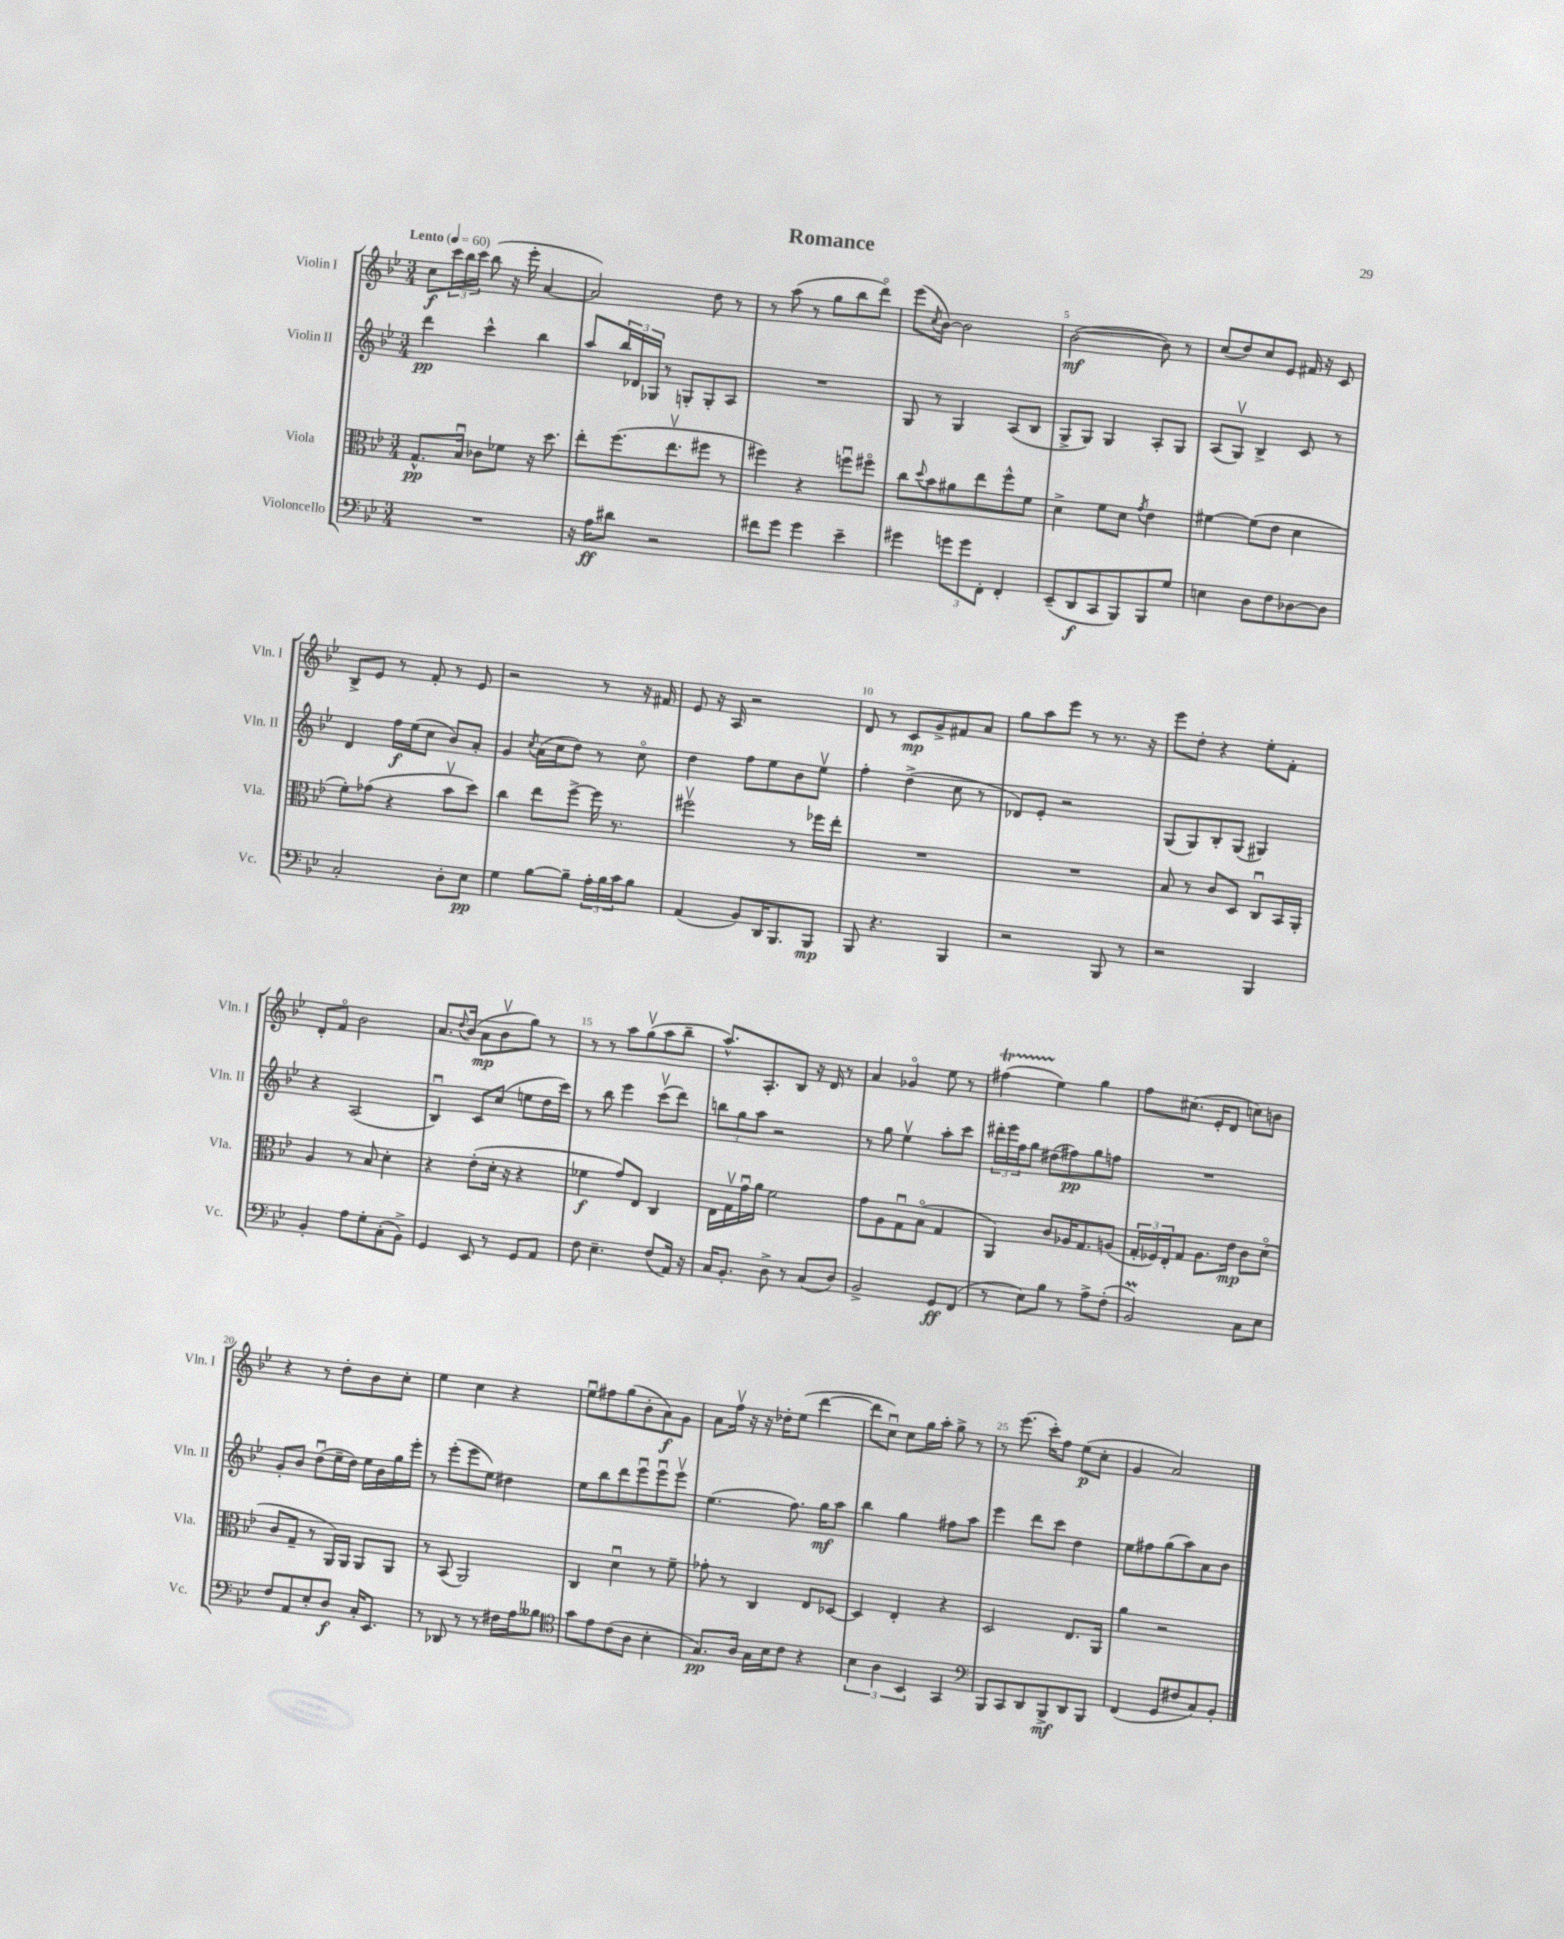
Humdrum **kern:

**kern	**dynam	**kern	**dynam	**kern	**dynam	**kern	**dynam
*part4	*part4	*part3	*part3	*part2	*part2	*part1	*part1
*staff4	*staff4	*staff3	*staff3	*staff2	*staff2	*staff1	*staff1
*I"Violoncello	*	*I"Viola	*	*I"Violin II	*	*I"Violin I	*
*I'Vc.	*	*I'Vla.	*	*I'Vln. II	*	*I'Vln. I	*
*clefF4	*	*clefC3	*	*clefG2	*	*clefG2	*
*k[b-e-]	*	*k[b-e-]	*	*k[b-e-]	*	*k[b-e-]	*
*M3/4	*	*M3/4	*	*M3/4	*	*M3/4	*
*MM60	*	*MM60	*	*MM60	*	*MM60	*
=1	=1	=1	=1	=1	=1	=1	=1
!	!	!	!	!	!	!LO:TX:a:B:t=Lento	!
2.r	.	8.G^^/L	pp	4ddd\	pp	8cc\L	f
.	.	.	.	.	.	24ccc\L	.
.	.	.	.	.	.	24bb-\	.
.	.	16B-u/Jk	.	.	.	.	.
.	.	.	.	.	.	24ccc\JJ	.
.	.	8c-X\L	.	4ccc^^\	.	(8bb-\	.
.	.	8f-X\J	.	.	.	16r	.
.	.	.	.	.	.	16eee-'\	.
.	.	16r	.	4bb-\	.	[4a/	.
.	.	8.dd\	.	.	.	.	.
=2	=2	=2	=2	=2	=2	=2	=2
16r	.	8ee-'\L	.	8aa/L	.	2a/])	.
16A\KL	ff	.	.	.	.	.	.
8d#X\J	.	(8.ff\	.	24bb-/L	.	.	.
.	.	.	.	24d-X/	.	.	.
.	.	.	.	24G-X/JJ	.	.	.
2r	.	.	.	8r	.	.	.
.	.	8.ee-v\	.	.	.	.	.
.	.	.	.	8Gn'/L	.	.	.
.	.	8ff#X\J	.	8G'/	.	8dd\	.
.	.	8r	.	8A/J	.	8r	.
=3	=3	=3	=3	=3	=3	=3	=3
8f#X\L	.	4ff#X\)	.	2.r	.	8r	.
8g\J	.	.	.	.	.	(8aa\	.
4g\	.	4r	.	.	.	8r	.
.	.	.	.	.	.	8gg\L	.
4e-~\	.	8ffnu\L	.	.	.	8bb-\	.
.	.	8ff#X\J	.	.	.	8ddd\J)	.
=4	=4	=4	=4	=4	=4	=4	=4
4g#X\	.	8cc\L	.	8G/	.	(8eee-\L	.
.	.	8qqdd/	.	.	.	8qcc/	.
.	.	8b-\	.	8r	.	[8b-\J)	.
12gn\L	.	8a#X\	.	4G/	.	2b-\]	.
12g\	.	.	.	.	.	.	.
.	.	8ee-\	.	.	.	.	.
12FF'\J	.	.	.	.	.	.	.
4FF'/	.	8ff^^\	.	(8A/L	.	.	.
.	.	8f\J	.	8B-/J	.	.	.
=5	=5	=5	=5	=5	=5	=5	=5
(8EE-~/L	.	4d^\	.	8G^/L	.	([2b-\	mf
8DD/	f	.	.	8G/J)	.	.	.
8CC/	.	8f\L	.	4G/	.	.	.
8BBB-/)	.	8d\J	.	.	.	.	.
.	.	8qg/	.	.	.	.	.
8BBB-/	.	4e-\	.	8A'/L	.	8b-\])	.
8G/J	.	.	.	8G/J	.	8r	.
=6	=6	=6	=6	=6	=6	=6	=6
4En\	.	[4f#X\	.	(8A/L	.	(8cc/L	.
.	.	.	.	8Gv/J)	.	8dd/)	.
8D\L	.	(8f#\L]	.	4B-^/	.	8cc/	.
8F\	.	8e-\J	.	.	.	8e-/J	.
[8D-X\	.	4d\	.	8c/	.	16f#X/	.
.	.	.	.	.	.	16r	.
8D-\J]	.	.	.	8r	.	8c/	.
!!LO:LB:g=z
=7	=7	=7	=7	=7	=7	=7	=7
2C'/	.	8f'\L)	.	4d/	.	8B-^/L	.
.	.	(8g-X\J	.	.	.	8e-/J	.
.	.	4r	.	16ff\LL	f	8r	.
.	.	.	.	(16ee-\J	.	.	.
.	.	.	.	8cc\J	.	8f'/	.
8D'\L	.	8b-v\L	.	8b-/L)	.	8r	.
8E-\J	pp	8dd\J)	.	8a'/J	.	8e-/	.
=8	=8	=8	=8	=8	=8	=8	=8
4G\	.	4cc\	.	4g/	.	2r	.
.	.	.	.	8qcc/	.	.	.
[8B-\L	.	8ee-\L	.	(16a\LL	.	.	.
.	.	.	.	16cc\J	.	.	.
8B-~\J]	.	[8ff^\J	.	8dd\J)	.	.	.
24A'\LL	.	16ff\]	.	8r	.	8r	.
24B-\	.	.	.	.	.	.	.
.	.	8.r	.	.	.	.	.
24c\J	.	.	.	.	.	.	.
8B-\J	.	.	.	8cc\	.	16r	.
.	.	.	.	.	.	16f#X/	.
=9	=9	=9	=9	=9	=9	=9	=9
(4AA/	.	2ff#Xv\	.	4dd\	.	8e-/	.
.	.	.	.	.	.	16r	.
.	.	.	.	.	.	16A/	.
8BB-/L)	.	.	.	8ff\L	.	2r	.
16DD/K	.	.	.	8ee-\	.	.	.
8.BBB-/	.	.	.	.	.	.	.
.	.	8r	.	8b-\	.	.	.
8BBB-/J	mp	16ff-X\LL	.	8ee-v\J	.	.	.
.	.	16ee-'\JJ	.	.	.	.	.
=10	=10	=10	=10	=10	=10	=10	=10
8BBB-/	.	2.r	.	4ff'\	.	8d/	.
4.r	.	.	.	.	.	8r	.
.	.	.	.	(4dd^\	.	8c/L	mp
.	.	.	.	.	.	8g^/	.
4BBB-/	.	.	.	8cc\	.	8f#X/	.
.	.	.	.	8r	.	8a/J	.
=11	=11	=11	=11	=11	=11	=11	=11
2r	.	2.r	.	8d-X/L)	.	8gg\L	.
.	.	.	.	8e-'/J	.	8aa\	.
.	.	.	.	2r	.	8eee-\J	.
.	.	.	.	.	.	8r	.
8BBB-/	.	.	.	.	.	8.r	.
8r	.	.	.	.	.	.	.
.	.	.	.	.	.	16r	.
=12	=12	=12	=12	=12	=12	=12	=12
2r	.	8B-/	.	(8G/L	.	8eee-\L	.
.	.	8r	.	8G/)	.	8dd'\J	.
.	.	8c/L	.	8B-'/	.	4r	.
.	.	8D/J	.	(8G/J	.	.	.
4BBB-/	.	8Cu/L	.	4G#X/)	.	8ee-'\L	.
.	.	16BB-/L	.	.	.	8f'\J	.
.	.	16AA'/JJ	.	.	.	.	.
!!LO:LB:g=z
=13	=13	=13	=13	=13	=13	=13	=13
4BB-'/	.	4A/	.	4r	.	8d'/L	.
.	.	.	.	.	.	8f/J	.
8A\L	.	8r	.	(2A/	.	2b-\	.
8G'\	.	8B-/	.	.	.	.	.
(8C'\	.	4d'\	.	.	.	.	.
8BB-^\J)	.	.	.	.	.	.	.
=14	=14	=14	=14	=14	=14	=14	=14
4GG/	.	4r	.	4B-u/)	.	8.a/L	.
.	.	.	.	.	.	8qqdd/	.
.	.	.	.	.	.	(16b-/Jk	.
8EE-/	.	(8e-'\L	.	8c/L	.	8a\L	mp
8r	.	16d'\Jk	.	(8cc/J	.	8b-v\	.
.	.	16r	.	.	.	.	.
8GG/L	.	4r	.	8een\L	.	8gg\J)	.
8AA/J	.	.	.	16dd\L	.	8r	.
.	.	.	.	16ccc\JJ)	.	.	.
=15	=15	=15	=15	=15	=15	=15	=15
8F\	.	4f-X\	f	8r	.	8r	.
4.E-~\	.	.	.	8bb-\	.	8r	.
.	.	8g/L)	.	4eee-\	.	8aa\L	.
.	.	8E-/J	.	.	.	(8ggv\	.
(8F/L	.	4C/	.	(8cccv\L	.	8aa\	.
16AA/Jk)	.	.	.	8ddd\J)	.	8bb-~\J	.
16r	.	.	.	.	.	.	.
=16	=16	=16	=16	=16	=16	=16	=16
16C/KL	.	16E-\LL	.	12bbn\L	.	8.aa^^/L)	.
8.BB-'/J	.	16Gv\	.	.	.	.	.
.	.	.	.	12gg\	.	.	.
.	.	16gu\	.	.	.	.	.
.	.	.	.	12aa\J	.	.	.
.	.	16a\JJ	.	.	.	8.A'/	.
8D^\	.	2f\	.	2r	.	.	.
8r	.	.	.	.	.	8B-/J	.
(8C/L	.	.	.	.	.	16r	.
.	.	.	.	.	.	16d/	.
8D/J)	.	.	.	.	.	8r	.
=17	=17	=17	=17	=17	=17	=17	=17
2BB-^/	.	8g\L	.	8r	.	4a/	.
.	.	8A\	.	8gg\	.	.	.
.	.	8Gu\	.	4ee-v\	.	4g-X/	.
.	.	(8B-\J	.	.	.	.	.
8GG/L	ff	4G/	.	8aa'\L	.	8ee-\	.
(8FF/J	.	.	.	8ccc\J	.	8r	.
=18	=18	=18	=18	=18	=18	=18	=18
8r	.	4AA/)	.	24ddd#X'\LL	.	(4ff#Xt\	.
.	.	.	.	24eee-\	.	.	.
.	.	.	.	24ff\J	.	.	.
8E-\L)	.	.	.	8gg\J	.	.	.
8B-\J	.	8c/L	.	(8dd#X\L	.	4ee-\)	.
8r	.	16A-X/K	.	8ff#X\)	pp	.	.
.	.	8.G/	.	.	.	.	.
8A^\L	.	.	.	8gg\	.	4gg\	.
(8F'\J	.	(8An/J	.	8ffn\J	.	.	.
=19	=19	=19	=19	=19	=19	=19	=19
2BB-M/)	.	24G'/LL	.	2.r	.	8ff\L	.
.	.	24F-X/)	.	.	.	.	.
.	.	24E-'/J	.	.	.	.	.
.	.	8G/J	.	.	.	(8.cc#X\J	.
.	.	8.A\L	.	.	.	.	.
.	.	.	.	.	.	16e-'/KL	.
.	.	.	.	.	.	8d/J	.
.	.	16e-\Jk	mp	.	.	.	.
8C\L	.	8c\L	.	.	.	8ccn\L)	.
8E-\J	.	(8d\J	.	.	.	8bn\J	.
!!LO:LB:g=z
=20	=20	=20	=20	=20	=20	=20	=20
8F/L	.	8c/L	.	8g'/L	.	4r	.
8AA/	.	8G~/J	.	8b-/J	.	.	.
8E-'/	.	8r	.	(8ddu\L	.	8r	.
8D/J	f	16AA/LL)	.	16ee-~\L	.	8dd'\L	.
.	.	16AA/JJ	.	16dd\JJ)	.	.	.
16C'/KL	.	8AA/L	.	16ee-\LL	.	8b-\	.
8.EE-/J	.	.	.	16b-\	.	.	.
.	.	8AA/J	.	16gg\	.	8cc'\J	.
.	.	.	.	16eee-'\JJ	.	.	.
=21	=21	=21	=21	=21	=21	=21	=21
8r	.	8r	.	8r	.	4ee-\	.
8DD-X/	.	(8BB-/	.	(8eee-'\L	.	.	.
8r	.	2AA/)	.	8eee-\	.	4cc\	.
8r	.	.	.	8ee-\J)	.	.	.
16F#X\LL	.	.	.	4dd#X\	.	4r	.
16A\J	.	.	.	.	.	.	.
8B--X\J	.	.	.	.	.	.	.
=22	=22	=22	=22	=22	=22	=22	=22
*clefC4	*	*	*	*	*	*	*
8g\L	.	4C/	.	8ee-\L	.	8ee-u\L	.
8e-\	.	.	.	8bb-\	.	8ff#X\	.
(8c\	.	4du\	.	8ddd\	.	(8gg\	.
8A\J	.	.	.	8eee-u\	.	8b-'\	.
4B-'\	.	8r	.	8eee-u\	.	8a\)	f
.	.	8f~\	.	8eee-v\J	.	8g\J	.
=23	=23	=23	=23	=23	=23	=23	=23
8.G/L)	pp	8g-X'\	.	(4.ee-\	.	8a\L	.
.	.	8r	.	.	.	16ffv\Jk	.
16A/Jk	.	.	.	.	.	16r	.
16G\LL	.	4C/	.	.	.	16r	.
16B-\J	.	.	.	.	.	16dd-X'\KL	.
8c\J	.	.	.	8.ff\)	.	(8ee-\J	.
4r	.	8E-/L	.	.	.	[4ddd\	.
.	.	.	.	16gg\KL	mf	.	.
.	.	[8D-X/J	.	8aa\J	.	.	.
=24	=24	=24	=24	=24	=24	=24	=24
6B-\	.	4D-/]	.	4bb-\	.	8ddd\L]	.
.	.	.	.	.	.	8ccu\J)	.
6A\	.	.	.	.	.	.	.
.	.	4E-'/	.	4gg\	.	8cc\L	.
6BB-/	.	.	.	.	.	.	.
.	.	.	.	.	.	16gg\L	.
.	.	.	.	.	.	16aa'\JJ	.
4GG/	.	4r	.	8ff#X\L	.	8gg^\	.
.	.	.	.	8aa\J	.	8r	.
=25	=25	=25	=25	=25	=25	=25	=25
*clefF4	*	*	*	*	*	*	*
8BBB-/L	.	2D/	.	4eee-\	.	8r	.
8CC/	.	.	.	.	.	(8.eee-\	.
8DD/	.	.	.	8ddd\L	.	.	.
.	.	.	.	.	.	16ccc'\KL)	.
8BBB-^/	mf	.	.	8ccc\J	.	8ff\J	.
8DD/	.	8.E-/L	.	4dd\	.	(8ee-\L	p
8BBB-/J	.	.	.	.	.	8cc'\J	.
.	.	16AA/Jk	.	.	.	.	.
=26	=26	=26	=26	=26	=26	=26	=26
(4FF/	.	4a\	.	8ee-\L	.	4g/	.
.	.	.	.	8ff#X\	.	.	.
8GG/L	.	2r	.	(8gg\	.	2a/)	.
8F#X/	.	.	.	8aa\)	.	.	.
8C/)	.	.	.	8a\	.	.	.
8BB-'/J	.	.	.	8b-\J	.	.	.
==	==	==	==	==	==	==	==
*-	*-	*-	*-	*-	*-	*-	*-
